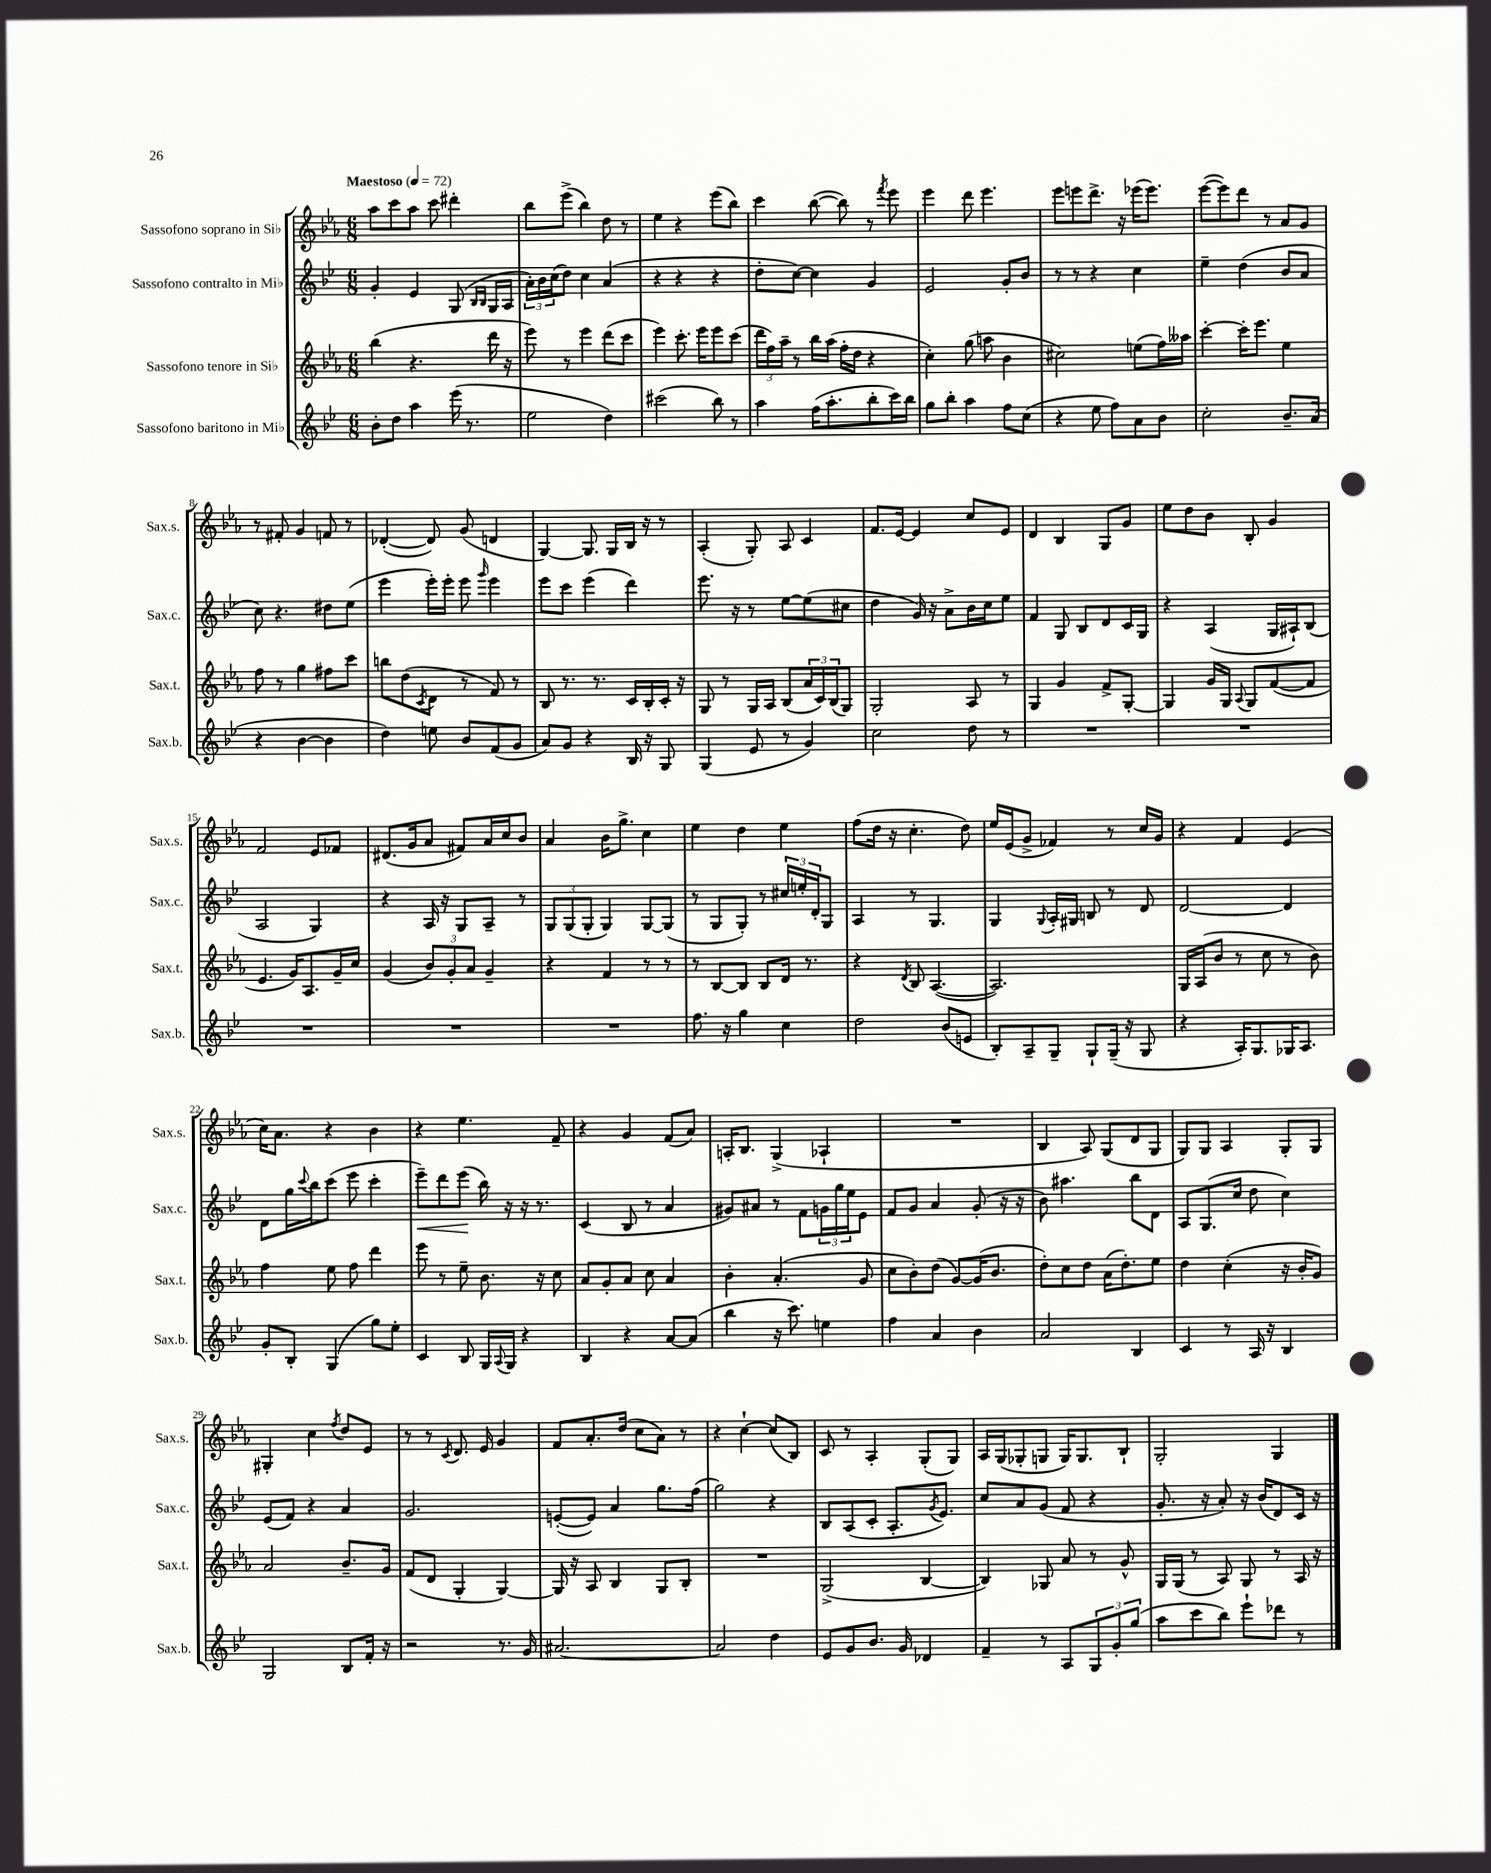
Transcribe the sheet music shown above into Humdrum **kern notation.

**kern	**kern	**kern	**dynam	**kern
*part4	*part3	*part2	*part2	*part1
*staff4	*staff3	*staff2	*staff2	*staff1
*I"Sassofono baritono in Mi♭	*I"Sassofono tenore in Si♭	*I"Sassofono contralto in Mi♭	*	*I"Sassofono soprano in Si♭
*I'Sax.b.	*I'Sax.t.	*I'Sax.c.	*	*I'Sax.s.
*clefG2	*clefG2	*clefG2	*	*clefG2
*k[b-e-]	*k[b-e-a-]	*k[b-e-]	*	*k[b-e-a-]
*M6/8	*M6/8	*M6/8	*	*M6/8
*MM72	*MM72	*MM72	*	*MM72
=1	=1	=1	=1	=1
!	!	!	!	!LO:TX:a:B:t=Maestoso
8b-'\L	(4bb-\	4g'/	.	8aa-\L
8dd\J	.	.	.	8ccc\
4aa\	4.r	4e-/	.	8aa-\J
.	.	.	.	8ccc\
(16eee-\	.	(8G/	.	4ddd#X'\
8.r	.	.	.	.
.	.	16qqB-/LL	.	.
.	.	16qqB-/JJ	.	.
.	16ddd\	16G/LL	.	.
.	16r	16A/JJ	.	.
=2	=2	=2	=2	=2
2ee-\	8eee-\)	24a'\LL)	.	8bb-\L
.	.	24b-\	.	.
.	.	(24cc\J	.	.
.	8r	8dd\J)	.	(8eee-^\J
.	4eee-\	4cc\	.	4bb-\)
4dd\)	(8ddd\L	(4a/	.	8dd\
.	8ccc\J	.	.	8r
=3	=3	=3	=3	=3
(2ccc#X\	4eee-\)	4r	.	4ee-\
.	8.ccc'\	4r	.	4r
.	16eee-\KL	.	.	.
8bb-\)	8eee-\	4r	.	(8eee-\L
8r	(8ccc\J	.	.	8bb-\J)
=4	=4	=4	=4	=4
4aa\	24ddd\LL	8dd'\L	.	4ccc\
.	24ff\)	.	.	.
.	24aa-~\JJ	.	.	.
.	8r	[8cc\J)	.	.
(16ff\KL	16bb-\LL	4cc\]	.	([8bb-\
8.aa'\	(16aa-\JJ	.	.	.
.	16ff'\LL	.	.	8bb-\])
.	16dd\JJ	.	.	.
8bb-'\	4r	4g/	.	8r
.	.	.	.	8qfff/
16ccc\L)	.	.	.	8eee-\
16bb-\JJ	.	.	.	.
=5	=5	=5	=5	=5
8gg\L	4cc'\)	2e-/	.	4eee-\
8bb-'\J	.	.	.	.
4aa\	(8gg\	.	.	8ddd\
.	8aan\	.	.	4.eee-\
8ff\L	4b-\	8g'/L	.	.
(8cc\J	.	8b-/J	.	.
=6	=6	=6	=6	=6
4r	2cc#X\)	8r	.	8eee-\L
.	.	8r	.	8eeen\
8ee-\	.	4r	.	8.ddd^\J
8ff\L)	.	.	.	.
.	.	.	.	16r
8a\	(8een\L	4cc\	.	(16eee-X\KL
.	.	.	.	8.eee-\J)
8b-\J	16ff\L)	.	.	.
.	16aa--X\JJ	.	.	.
=7	=7	=7	=7	=7
2cc'\	[4ccc'\	4ee-~\	.	([8eee-\L
.	.	.	.	8eee-\])
.	16ccc'\KL]	(4dd\	.	8ddd\J
.	8.eee-\J	.	.	.
.	.	.	.	8r
8.b-~/L	4ee-\	8b-/L	.	8a-/L
.	.	8a/J	.	8g/J
(16a/Jk	.	.	.	.
!!LO:LB:g=z
=8	=8	=8	=8	=8
4r	8ff\	8cc\)	.	8r
.	8r	4.r	.	8f#X'/
[4b-\	4gg\	.	.	4g/
4b-\]	8ff#X\L	8dd#X\L	.	8fn/
.	8ccc\J	(8ee-\J	.	8r
=9	=9	=9	=9	=9
4dd\)	8bbn\L	4eee-\	.	([4d-X'/
.	(8dd\	.	.	.
.	8qc/	.	.	.
8een\	8d\J	16eee-'\LL)	.	8d-/])
.	.	16eee-'\JJ	.	.
8b-/L	8r	8eee-\	.	(8g/
.	.	16qqggg/	.	.
(8f/	8f/)	4eee-\	.	4dn/
8g/J	8r	.	.	.
=10	=10	=10	=10	=10
8a/L)	8B-/	8eee-\L	.	[4G/)
8g/J	8.r	8ccc\J	.	.
4r	.	(4eee-\	.	8.G/]
.	8.r	.	.	.
.	.	.	.	16G/LL
16B-/	16c/LL	4ddd\)	.	16B-/JJ
16r	16B-'/	.	.	16r
8G/	16c'/JJ	.	.	8r
.	16r	.	.	.
=11	=11	=11	=11	=11
(4G/	8G/	8.eee-\	.	(4A-'/
.	8r	.	.	.
.	.	16r	.	.
8e-/	16G/LL	8r	.	8G'/)
.	16A-/JJ	.	.	.
8r	(8B-/L	[8ee-\L	.	8A-/
4g/)	24a-/L	(8ee-\]	.	4c/
.	24c/)	.	.	.
.	(24B-/J	.	.	.
.	8G/J)	8cc#X\J	.	.
=12	=12	=12	=12	=12
2cc\	2G'/	4dd\	.	8.f/L
.	.	.	.	[16e-/Jk
.	.	16g/)	.	4e-/]
.	.	16r	.	.
.	.	8a^\L	.	.
8dd\	8A-/	16b-\L	.	8cc/L
.	.	16cc\J	.	.
8r	8r	8ee-\J	.	8e-/J
=13	=13	=13	=13	=13
2.r	4G/	4f/	.	4d/
.	4g/	8G/	.	4B-/
.	.	8B-/L	.	.
.	8f^/L	8d/	.	8G/L
.	[8G'/J	16c/L	.	8g/J
.	.	16G/JJ	.	.
=14	=14	=14	=14	=14
2.r	4G/]	4r	.	8ee-\L
.	.	.	.	8dd\
.	16g/LL	(4A/	.	8b-\J
.	16G/JJ	.	.	.
.	8qqA-/	.	.	.
.	8G/L	.	.	8B-'/
.	([8f/	16G/LL	.	4g/
.	.	16A#X`/J)	.	.
.	8f/J]	(8B-/J	.	.
!!LO:LB:g=z
=15	=15	=15	=15	=15
2.r	4.e-/	2A/	.	2f/
.	16g/KL)	.	.	.
.	8.A-/	.	.	.
.	.	4G/)	.	8e-/L
.	16g~/L	.	.	8f-X/J
.	16cc/JJ	.	.	.
=16	=16	=16	=16	=16
2.r	(4g/	4r	.	(8.d#X/L
.	.	.	.	16g/k
.	12b-/L)	16A/	.	8a-/J
.	.	16r	.	.
.	12g'/	.	.	.
.	.	8G/L	.	8f#X/L)
.	12a-/J	.	.	.
.	4g~/	8A~/J	.	16a-/L
.	.	.	.	16cc/J
.	.	8r	.	8b-/J
=17	=17	=17	=17	=17
2.r	4r	12G/L	.	4a-/
.	.	(12G/	.	.
.	.	12G'/J	.	.
.	4f/	4G/)	.	16b-\KL
.	.	.	.	8.gg^\J
.	8r	[8G/L	.	4cc\
.	8r	(8G/J]	.	.
=18	=18	=18	=18	=18
8.ff\	8r	8r	.	4ee-\
.	[8B-/L	8G/L	.	.
16r	.	.	.	.
4gg\	8B-/J]	8G'/J)	.	4dd\
.	8B-/L	8r	.	.
4cc\	16d/Jk	24cc#X/LL	.	4ee-\
.	.	24een'/	.	.
.	8.r	.	.	.
.	.	24d'/J	.	.
.	.	8G/J	.	.
=19	=19	=19	=19	=19
2dd\	4r	4A/	.	(8ff\L
.	.	.	.	16dd\Jk
.	.	.	.	16r
.	8qd/	.	.	.
.	8B-/	8r	.	4.cc'\
.	([4.A-/	4.G/	.	.
(8b-/L	.	.	.	.
8en/J	.	.	.	8dd\)
=20	=20	=20	=20	=20
8B-'/L)	2.A-/])	4G/	.	16ee-/LL
.	.	.	.	(16e-/J
8A~/	.	.	.	8g^/J
.	.	8qqG/	.	.
8G~/J	.	16A'/LL	.	4f-X/)
.	.	16G#X/JJ	.	.
8G`/L	.	8Bn/	.	.
(16G~/Jk	.	8r	.	8r
16r	.	.	.	.
8G/	.	8d/	.	16cc/LL
.	.	.	.	16g/JJ
=21	=21	=21	=21	=21
4r	16G/LL	[2d/	.	4r
.	(16A-/J	.	.	.
.	8b-/J	.	.	.
16A'/KL)	8r	.	.	4f/
8.G/	.	.	.	.
.	8cc\	.	.	.
16G-X/K	8r	4d/]	.	(4e-/
8.A/J	.	.	.	.
.	8b-\)	.	.	.
!!LO:LB:g=z
=22	=22	=22	=22	=22
8g'/L	4ff\	8d\L	.	16cc\KL)
.	.	.	.	8.a-\J
8B-'/J	.	16gg\L	.	.
.	.	8qqccc/	.	.
.	.	16bb-\J	.	.
(4G/	8ee-\	(8ccc\J	.	4r
.	8ff\	8eee-\	.	.
8gg\L)	4ddd\	4ccc'\	.	4b-\
8ee-'\J	.	.	.	.
=23	=23	=23	=23	=23
!	!	!	!LO:HP:b	!
4c/	8eee-\	8eee-~\L)	<	4r
.	8r	8ddd\	.	.
8B-/	8ee-~\	(8eee-\J	.	4.ee-\
16G/LL	8.b-\	16bb-\)	[	.
8qqA/	.	.	.	.
16G/JJ	.	16r	.	.
4r	.	16r	.	.
.	16r	8.r	.	.
.	8cc\	.	.	8f~/
=24	=24	=24	=24	=24
4B-/	8a-/L	(4c/	.	4r
.	8g'/	.	.	.
4r	8a-/J	8B-/	.	4g/
.	8cc\	8r	.	.
[8a/L	4a-/	4a/	.	(8f/L
(8a/J]	.	.	.	8a-/J)
=25	=25	=25	=25	=25
4bb-\	4b-'\	8g#X/L)	.	16An'/KL
.	.	.	.	8.B-/J
.	.	8a#X/J	.	.
16r	(4.a-'/	8r	.	(4G^/
8.ccc\)	.	.	.	.
.	.	8f\L	.	.
4een\	.	24gn\L	.	4A-X`/
.	.	24gg\	.	.
.	.	24ee-\J	.	.
.	8g/	8e-\J	.	.
=26	=26	=26	=26	=26
4ff\	8cc\L	8f/L	.	2.r
.	8b-'\)	8g/J	.	.
4a/	(8dd\J	4a/	.	.
.	[8g/L)	.	.	.
4b-\	(16g/K]	(8g'/	.	.
.	8.b-/J	.	.	.
.	.	16r	.	.
.	.	16r	.	.
=27	=27	=27	=27	=27
2a/	8dd'\L)	8b-\)	.	4B-/
.	8cc\	4.aa#X\	.	.
.	8dd\J	.	.	8A-/)
.	(16a-\KL	.	.	(8G/L
.	8.dd'\)	.	.	.
4B-/	.	8bb-\L	.	8d/
.	8ee-\J	8d\J	.	8G/J
=28	=28	=28	=28	=28
4c/	4dd\	8A/L	.	8G/L)
.	.	(8.G/	.	8G/J
8r	(4cc'\	.	.	4A-/
.	.	16cc/Jk	.	.
16A/	.	8dd\	.	.
16r	.	.	.	.
4B-/	16r	4cc\)	.	8G'/L
.	16b-'/KL	.	.	.
.	8g/J)	.	.	8G/J
!!LO:LB:g=z
=29	=29	=29	=29	=29
2G/	2a-/	(8e-/L	.	4G#X'/
.	.	8f/J)	.	.
.	.	4r	.	4cc\
.	.	.	.	8qff/
8B-/L	8.b-~/L	4a/	.	8dd/L
16f'/Jk	.	.	.	8e-/J
16r	16g/Jk	.	.	.
=30	=30	=30	=30	=30
2r	(8f/L	2.g/	.	8r
.	8d/J	.	.	8r
.	.	.	.	8qc/
.	4G'/	.	.	8.d/
.	.	.	.	16e-/
8.r	[4G/)	.	.	4g/
16g/	.	.	.	.
=31	=31	=31	=31	=31
[2.a#X/	16G/]	([8en'/L	.	8f/L
.	16r	.	.	.
.	8A-/	8e/J])	.	8.a-'/
.	4B-/	4a/	.	.
.	.	.	.	(16dd/Jk
.	.	.	.	8cc\L
.	8G/L	8.gg\L	.	8a-\J)
.	8B-'/J	.	.	8r
.	.	(16ff\Jk	.	.
=32	=32	=32	=32	=32
2a#/]	2.r	2gg\)	.	4r
.	.	.	.	[4cc`\
4dd\	.	4r	.	(8cc/L]
.	.	.	.	8B-/J)
=33	=33	=33	=33	=33
8e-/L	(2G^/	8B-/L	.	8c/
8g/	.	(8A/	.	8r
8.b-/J	.	8c'/J	.	4A-'/
.	.	8.A'/L	.	.
16g/	.	.	.	.
4d-X/	[4B-/	.	.	(8G'/L
.	.	8qg/	.	.
.	.	8.e-/J)	.	.
.	.	.	.	8G/J)
=34	=34	=34	=34	=34
4f~/	4B-/])	8cc/L	.	16A-/LL
.	.	.	.	(16G/J
.	.	8a/	.	8G-X'/
8r	8G-X/	(8g/J	.	8Gn/J
8A/L	8a-/	8f/	.	16G/KL)
.	.	.	.	8.G/
12G/	8r	4r	.	.
12g'/	.	.	.	.
.	8g^^/	.	.	8B-`/J
(12gg/J	.	.	.	.
=35	=35	=35	=35	=35
8aa\L	16G/LL	8.g'/	.	2G'/
.	(16G/JJ	.	.	.
8ccc\	8r	.	.	.
.	.	16r	.	.
8bb-\J)	8A-/)	8a'/)	.	.
8eee-`\L	8G/	16r	.	.
.	.	(16b-/KL	.	.
8ddd-X\J	8r	8d/)	.	4G/
8r	16A-/	16c/Jk	.	.
.	16r	16r	.	.
==	==	==	==	==
*-	*-	*-	*-	*-
